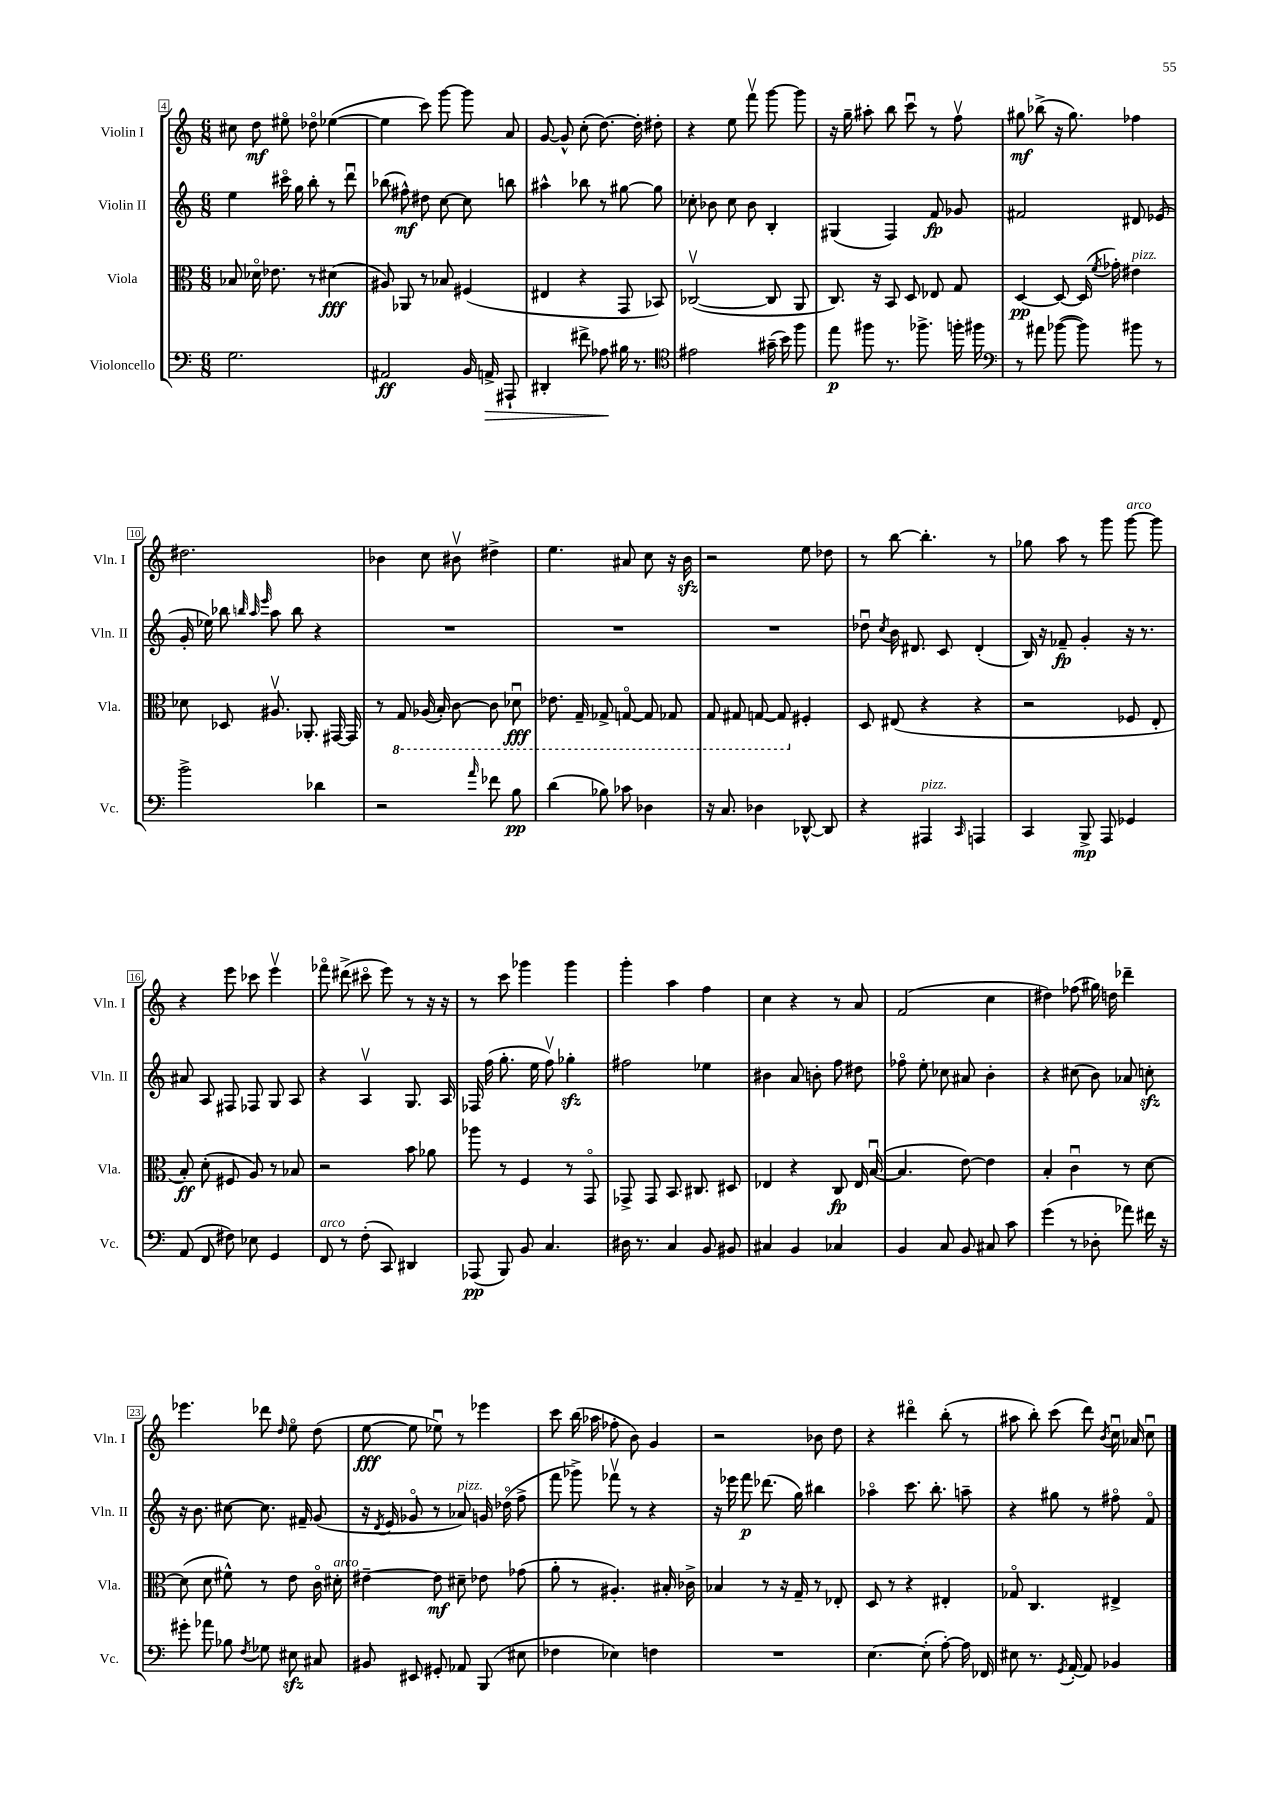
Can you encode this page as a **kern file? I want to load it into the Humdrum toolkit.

**kern	**kern	**kern	**kern
*staff4	*staff3	*staff2	*staff1
*clefF4	*clefC3	*clefG2	*clefG2
*k[]	*k[]	*k[]	*k[]
*M6/8	*M6/8	*M6/8	*M6/8
2.G\	8B-/	4ee\	8cc#\
.	16d-o\	.	8dd\
.	8.e-\	.	.
.	.	16ccc#o\	8ee#o\
.	.	16gg\	.
.	8r	8bb'\	8dd-o\
.	(4d#\	8r	([4ee-\
.	.	8dddu\	.
=	=	=	=
2AA#/	8A#/)	(8bb-\	4ee-\]
.	8AA-/	8ff#^^\)	.
.	8r	8dd#\	8ccc\)
.	8B-/	[8cc\	[8ggg\
16BB/	(4F#/	8cc\]	8ggg\]
16AA^/	.	.	.
8AAA#`/	.	8bb\	8a/
=	=	=	=
4DD#'/	4E#/	4aa#^^\	[8g/
.	.	.	8g^^/]
8f#^\	4r	8bb-\	(8cc'\
8A-\	.	8r	[8.dd\)
16B#\	8GG/	[8gg#\	.
8.r	.	.	16dd'\]
.	8BB-/)	8gg#\]	8dd#'\
=	=	=	=
*clefC4	*	*	*
2e#\	([2C-v/	8cc-'\	4r
.	.	8b-\	.
.	.	8cc-\	8ee\
.	.	8b-\	8fffv\
(16g#~\	8C-/]	4B'/	[8ggg\
16b\)	.	.	.
8ff\	8AA/	.	8ggg\]
=	=	=	=
8ee\	8.C/)	(4G#/	16r
.	.	.	16gg~\
8ff#\	.	.	8aa#'\
.	16r	.	.
8.r	8BB/	4F/)	8bb\
.	8D/	.	8cccu\
8.ff-^\	.	.	.
.	8E-/	8f/	8r
16ff'\	8G/	8g-/	8ffv\
16ff#\	.	.	.
=	=	=	=
*clefF4	*	*	*
8r	[4D/	2f#/	8gg#\
8a#\	.	.	(8bb-^\
([8b-\	8D/_	.	16r
.	.	.	8.gg#\)
8b-\])	(16D/]	.	.
.	8qf/	.	.
.	16g-'\)	.	.
8b#\	4e#\	8d#/	4ff-\
8r	.	(8e-/	.
=	=	=	=
2b^\	8d-\	16g'/	2.dd#\
.	.	16ee-\)	.
.	8D-/	8bb-\	.
.	.	32qqbb/	.
.	.	32qqaa/	.
.	.	32qqeee/	.
.	8.A#v/	8aa\	.
.	.	8bb\	.
.	8.AA-'/	.	.
4d-\	.	4r	.
.	[16GG#/	.	.
.	16GG#/]	.	.
=	=	=	=
2r	8r	2.r	4b-\
.	8GG/	.	.
.	(16AA-/	.	8cc\
.	16BB'/)	.	.
.	[8C\	.	8b#v\
16qqa/	.	.	.
8f-\	8C\]	.	4dd#^\
8B\	8D-u\	.	.
=	=	=	=
(4d\	8.E-\	2.r	4.ee\
.	16GG~/	.	.
8B-\)	8GG-^/	.	.
8c-\	[8GGo/	.	8a#/
4D-\	8GG/]	.	8cc\
.	8GG-/	.	16r
.	.	.	16b\
=	=	=	=
16r	8GG/	2.r	2r
8.C/	.	.	.
.	8GG#/	.	.
4D-\	[8GG/	.	.
.	8GG/]	.	.
[8DD-^^/	4F#'/	.	8ee\
8DD-/]	.	.	8dd-\
=	=	=	=
4r	8D/	8dd-u\	8r
.	.	8qcc/	.
.	(8E#/	16b\	[8bb\
.	.	8.d#/	.
4AAA#/	4r	.	4.bb'\]
.	.	8c/	.
16qqCC/	.	.	.
4AAA/	4r	(4d#'/	.
.	.	.	8r
=	=	=	=
4CC/	2r	16B/)	8gg-\
.	.	16r	.
.	.	8f-~/	8aa\
8BBB^/	.	4g'/	8r
8AAA/	.	.	8ggg\
4GG-/	8F-/	16r	[8ggg\
.	.	8.r	.
.	8E'/	.	8ggg\]
=	=	=	=
(8AA/	8B'/)	8a#/	4r
8FF/	(8d'\	8A/	.
8F#\)	8F#/	8F#/	8eee\
8E-\	8A/)	8F-/	8ccc-\
4GG/	8r	8G/	4eeev\
.	8B-/	8A/	.
=	=	=	=
8FF/	2r	4r	8fff-o\
8r	.	.	(8ddd#^\
(8F'\	.	4Av/	8ccc#o\
8CC/)	.	.	8eee\)
4DD#/	8b\	8.G/	8r
.	8a-\	.	16r
.	.	16A/	16r
=	=	=	=
(8AAA-/	8aa-\	16F-/	8r
.	.	(16ff\	.
8BBB/)	8r	8.gg'\	8ccc\
8BB/	4F/	.	4ggg-\
.	.	16ee\	.
4.C/	.	8ffv\)	.
.	8r	4gg-'\	4ggg-\
.	8GGo/	.	.
=	=	=	=
16D#\	8GG-^/	2ff#\	4ggg'\
8.r	.	.	.
.	8GG-/	.	.
4C/	8.BB/	.	4aa\
.	8.C#/	.	.
8BB/	.	4ee-\	4ff\
8BB#/	8D#/	.	.
=	=	=	=
4C#/	4E-/	4b#\	4cc\
4BB/	4r	8a/	4r
.	.	8b'\	.
4C-/	8C/	8ff\	8r
.	16E-/	8dd#\	8a/
.	([16Bu/	.	.
=	=	=	=
4BB/	4.B/]	8ff-o\	(2f/
.	.	8ee'\	.
8C/	.	8cc-\	.
8BB/	[8e\)	8a#/	.
8C#/	4e\]	4b'\	4cc\
8c\	.	.	.
=	=	=	=
(4g\	4B'/	4r	4dd#\)
8r	4cu\	(8cc#\	(8ff-\
8D-'\	.	8b\)	16gg#\)
.	.	.	16dd\
8a-\)	8r	8a-/	4ddd-~\
16f#\	[8d\	8cc'\	.
16r	.	.	.
=	=	=	=
8g#'\	(8d\]	16r	4.eee-\
.	.	8.b\	.
8a-\	8d\	.	.
8B-\	8f#^^\)	[8cc#\	.
8qF/	.	.	.
8G-\	8r	8.cc#\]	8ddd-\
.	.	.	16qqdd/
8E#\	8e\	.	8eeo\
.	.	16f#~/	.
8C#/	16co\	(8g/	(8dd\
.	16d#'\	.	.
=	=	=	=
8BB#/	[4e#~\	16r	[8ee\
.	.	8qd/	.
.	.	16e/	.
8EE#/	.	8g-o/	8ee\]
8GG#'/	8e#\]	8r	8ee-u\)
8AA-/	8d#~\	8a-/)	8r
(8BBB/	8e-\	16g/	4eee-\
.	.	(16dd-o\	.
8E#\	(8g-\	8ff^\	.
=	=	=	=
4F-\	8a'\	8fff\	8ccc\
.	8r	8ggg-^\)	(16bb\
.	.	.	16aa-\
4E-\)	4.A#'/)	8fff-v\	8ff-'\
.	.	8r	8b\)
4F\	.	4r	4g/
.	16B#'/	.	.
.	16c-^\	.	.
=	=	=	=
2.r	4B-/	16r	2r
.	.	16eee-\	.
.	.	8fff\	.
.	8r	(8.ddd-\	.
.	16r	.	.
.	16G~/	16gg\)	.
.	8r	4bb#\	8b-\
.	8E-'/	.	8dd\
=	=	=	=
[4.E\	8D/	4aa-o\	4r
.	8r	.	.
.	4r	8.ccc\	4ddd#o\
(8E'\]	.	.	.
.	.	8.bb'\	.
[8A'\)	4E#'/	.	(8bb'\
16A\]	.	8aa~\	8r
16FF-/	.	.	.
=	=	=	=
8E#\	8G-o/	4r	8aa#\
8.r	4.C/	.	8bb'\)
.	.	8gg#\	(8ccc\
8qGG/	.	.	.
[16AA'/	.	.	.
8AA/]	.	8r	8ddd\)
.	.	.	8qb/
4BB-/	4E#^/	8ff#o\	16ccu\
.	.	.	16a-/
.	.	8fo/	8ccu\
==	==	==	==
*-	*-	*-	*-
